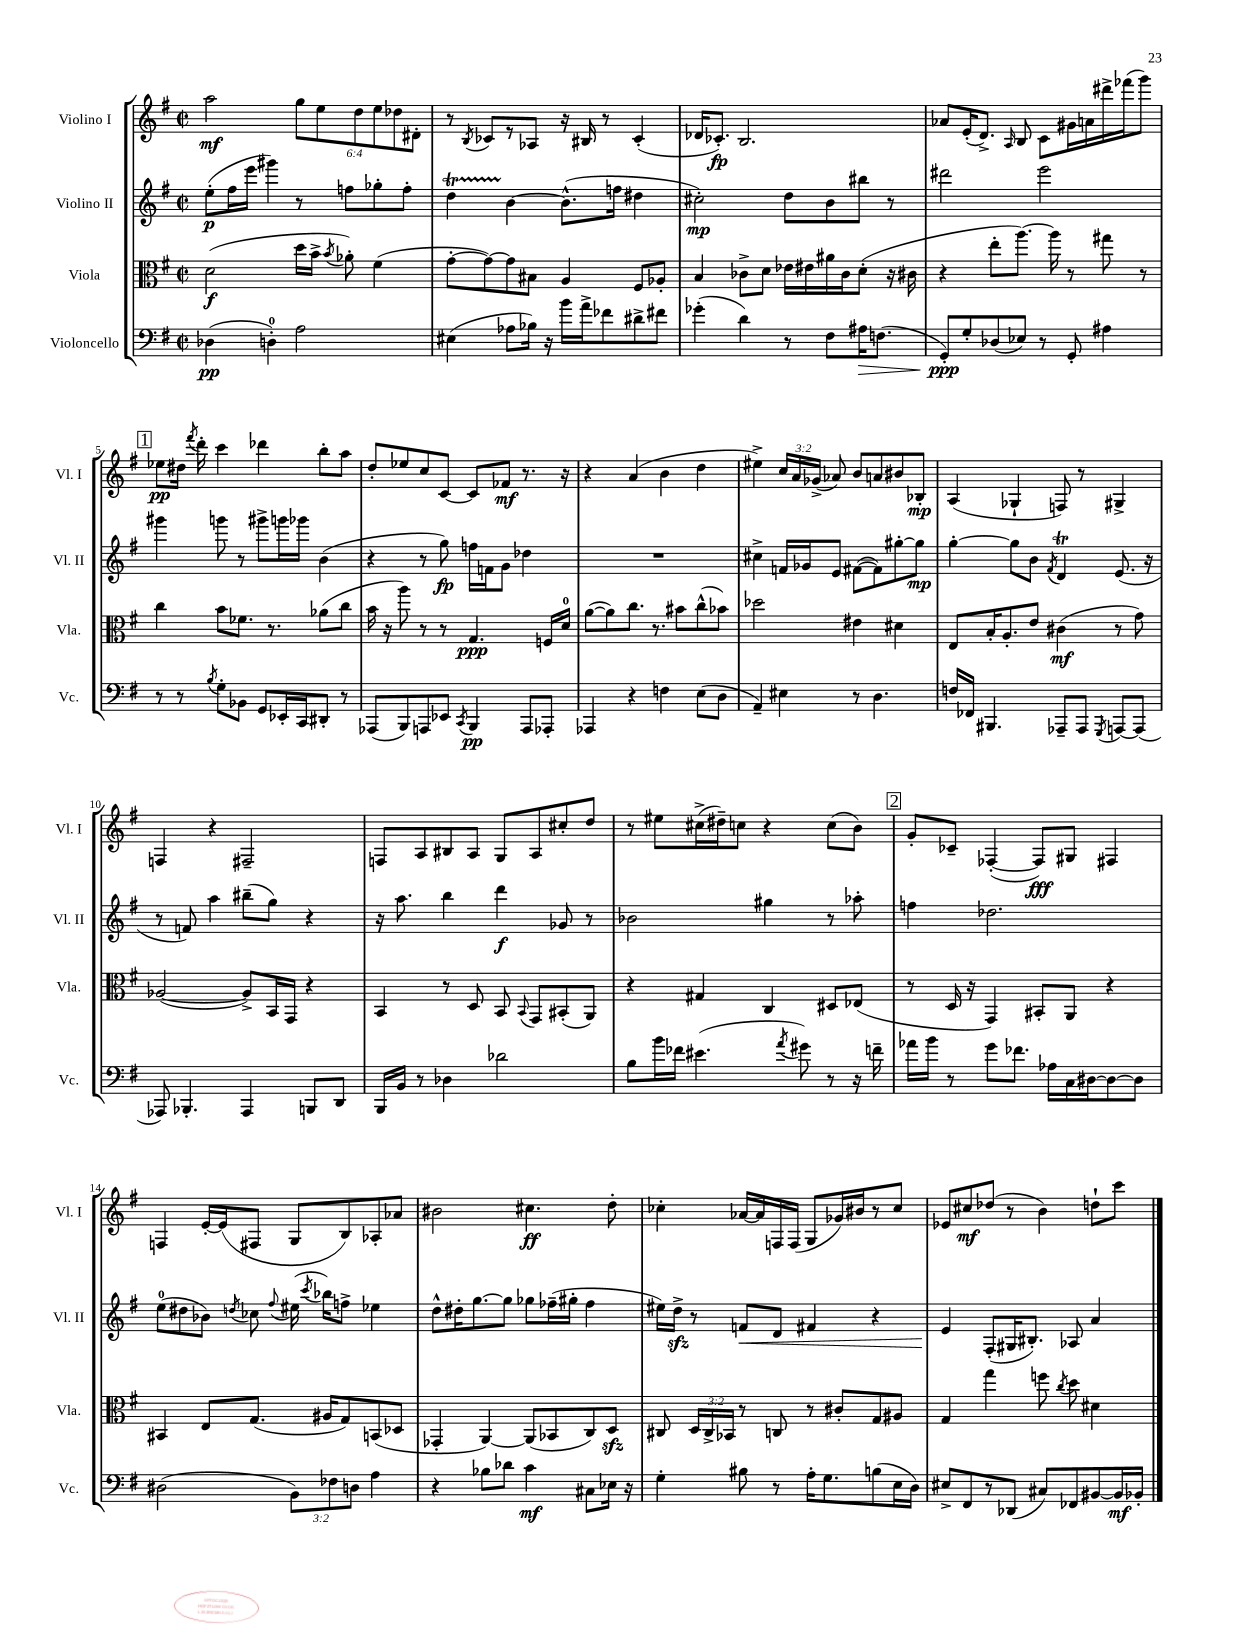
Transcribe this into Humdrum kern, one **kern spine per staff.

**kern	**dynam	**kern	**dynam	**kern	**dynam	**kern	**dynam
*part4	*part4	*part3	*part3	*part2	*part2	*part1	*part1
*staff4	*staff4	*staff3	*staff3	*staff2	*staff2	*staff1	*staff1
*I"Violoncello	*	*I"Viola	*	*I"Violino II	*	*I"Violino I	*
*I'Vc.	*	*I'Vla.	*	*I'Vl. II	*	*I'Vl. I	*
*clefF4	*	*clefC3	*	*clefG2	*	*clefG2	*
*k[f#]	*	*k[f#]	*	*k[f#]	*	*k[f#]	*
*M2/2	*	*M2/2	*	*M2/2	*	*M2/2	*
*met(c|)	*	*met(c|)	*	*met(c|)	*	*met(c|)	*
=1	=1	=1	=1	=1	=1	=1	=1
(4D-X\	pp	(2d\	f	(8ee'\L	p	2aa\	mf
.	.	.	.	16ff#\L	.	.	.
.	.	.	.	16eee\JJ	.	.	.
4Dn'\)	.	.	.	4ggg#X\)	.	.	.
2A\	.	16dd\LL	.	8r	.	12gg\L	.
.	.	16b^\JJ	.	.	.	.	.
.	.	.	.	.	.	12ee\	.
.	.	8qb/	.	.	.	.	.
.	.	8a-X'\)	.	8ffn\L	.	.	.
.	.	.	.	.	.	12dd\	.
.	.	(4f#\	.	8gg-X'\	.	12ee\	.
.	.	.	.	.	.	12dd-X\	.
.	.	.	.	8ff'\J	.	.	.
.	.	.	.	.	.	12d#X'\J	.
=2	=2	=2	=2	=2	=2	=2	=2
(4E#X\	.	[8g'\L	.	4ddT\	.	8r	.
.	.	.	.	.	.	8qB/	.
.	.	8g\_)	.	.	.	8c-X/L	.
8A-X\L	.	8g\]	.	[4b\	.	8r	.
16B-X\Jk)	.	8B#X\J	.	.	.	8A-X/J	.
16r	.	.	.	.	.	.	.
16b\LL	.	4A/	.	(8.b^^\L]	.	16r	.
16a^\J	.	.	.	.	.	16B#X/	.
8f-X\	.	.	.	.	.	8r	.
.	.	.	.	16ffn\Jk	.	.	.
8d#X^\	.	8F#/L	.	4dd#X\	.	(4c-'/	.
8f#X\J	.	8A-X'/J	.	.	.	.	.
=3	=3	=3	=3	=3	=3	=3	=3
(4g-X'\	.	4B/	.	2cc#X'\)	mp	16d-X/KL	.
.	.	.	.	.	.	8.c-X'/J)	fp
4d\)	.	8c-X^\L	.	.	.	2.B/	.
.	.	8d\J	.	.	.	.	.
8r	.	16e-X\LL	.	8dd\L	.	.	.
.	.	16e#X\	.	.	.	.	.
8F#\L	.	16a#X\	.	8b\	.	.	.
.	.	16c-\J	.	.	.	.	.
!	!LO:HP:b	!	!	!	!	!	!
16A#X\K	>	(8d'\J	.	8bb#X\J	.	.	.
(8.Fn\J	.	.	.	.	.	.	.
.	.	16r	.	8r	.	.	.
.	.	16c#X\	.	.	.	.	.
=4	=4	=4	=4	=4	=4	=4	=4
8GG'/L)	ppp	4r	.	2ddd#X\	.	8a-X/L	.
8G'/	]	.	.	.	.	(16e'/K	.
.	.	.	.	.	.	8.d^/J)	.
(8D-X/	.	8ee'\L	.	.	.	.	.
.	.	.	.	.	.	16qqA/	.
8E-X/J)	.	[8.aa\J)	.	.	.	8B/	.
8r	.	.	.	2eee\	.	8c\L	.
.	.	16aa\]	.	.	.	.	.
8GG'/	.	8r	.	.	.	16g#X\L	.
.	.	.	.	.	.	16an\	.
4A#X\	.	8gg#X\	.	.	.	16ddd#X^\	.
.	.	.	.	.	.	(16fff-X\J	.
.	.	8r	.	.	.	8ggg\J)	.
!!LO:LB:g=z
!!LO:REH:place=s1:t=1
=5	=5	=5	=5	=5	=5	=5	=5
8r	.	4cc\	.	4ggg#X\	.	8ee-X\L	pp
8r	.	.	.	.	.	16dd#X\Jk	.
.	.	.	.	.	.	8qfff#/	.
.	.	.	.	.	.	16ddd'\	.
8qB/	.	.	.	.	.	.	.
8G'\L	.	8b\L	.	8gggn\	.	4ccc\	.
8BB-X\J	.	8.f-X\J	.	8r	.	.	.
8GG/L	.	.	.	8ggg#X^\L	.	4ddd-X\	.
.	.	8.r	.	.	.	.	.
16EE-X'/L	.	.	.	16gggn\L	.	.	.
16CC/J	.	.	.	16ggg-X\JJ	.	.	.
8DD#X'/J	.	(8a-X\L	.	(4b\	.	8bb'\L	.
8r	.	8cc\J	.	.	.	8aa\J	.
=6	=6	=6	=6	=6	=6	=6	=6
(8AAA-X/L	.	16b\	.	4r	.	8dd'/L	.
.	.	16r	.	.	.	.	.
8BBB/)	.	8aa\)	.	.	.	8ee-X/	.
8AAAn/	.	8r	.	8r	.	8cc/	.
8EE-X/J	.	8r	.	8gg\)	fp	[8c/J	.
8qCC/	.	.	.	.	.	.	.
4BBB/	pp	4.G/	ppp	16ffn\LL	.	8c/L]	.
.	.	.	.	16fn\J	.	.	.
.	.	.	.	8g\J	.	8f-X/J	mf
8AAA/L	.	.	.	4dd-X\	.	8.r	.
8AAA-X'/J	.	16Fn/LL	.	.	.	.	.
.	.	16d/JJ	.	.	.	16r	.
=7	=7	=7	=7	=7	=7	=7	=7
4AAA-X/	.	([8a\L	.	1r	.	4r	.
.	.	8a\])	.	.	.	.	.
4r	.	8.cc\J	.	.	.	(4a/	.
.	.	8.r	.	.	.	.	.
4Fn\	.	.	.	.	.	4b\	.
.	.	8b#X\L	.	.	.	.	.
(8E\L	.	(8cc^^\	.	.	.	4dd\	.
8D\J	.	8b-X\J)	.	.	.	.	.
=8	=8	=8	=8	=8	=8	=8	=8
4AA~/)	.	2dd-X\	.	4cc#X^\	.	4ee#X^\)	.
4E#X\	.	.	.	16fn/LL	.	24cc/LL	.
.	.	.	.	.	.	24a/	.
.	.	.	.	16g-X/J	.	.	.
.	.	.	.	.	.	(24g-X^/JJ	.
.	.	.	.	8e/J	.	8a-X/)	.
8r	.	4e#X\	.	([8f#X\L	.	8b/L	.
4.D\	.	.	.	8f#\])	.	8an/	.
.	.	4d#X\	.	[8gg#X'\	.	8b#X/	.
.	.	.	.	8gg#\J]	mp	8B-X'/J	mp
=9	=9	=9	=9	=9	=9	=9	=9
16Fn/LL	.	8E/L	.	[4gg'\	.	(4A/	.
16FF-X/JJ	.	.	.	.	.	.	.
4.BBB#X/	.	16B'/K	.	.	.	.	.
.	.	8.A'/	.	.	.	.	.
.	.	.	.	8gg\L]	.	4G-X`/	.
.	.	8e/J	.	8b\J	.	.	.
.	.	.	.	8qf#/	.	.	.
8AAA-X~/L	.	(4c#X\	mf	4dT/	.	8Fn/)	.
8AAA-/J	.	.	.	.	.	8r	.
8qGGG/	.	.	.	.	.	.	.
[8AAAn/L	.	8r	.	(8.e/	.	4G#X^/	.
(8AAA/J]	.	8g\)	.	.	.	.	.
.	.	.	.	16r	.	.	.
!!LO:LB:g=z
=10	=10	=10	=10	=10	=10	=10	=10
8AAA-X/)	.	([2A-X/	.	8r	.	4Fn/	.
4.BBB-X'/	.	.	.	8fn/)	.	.	.
.	.	.	.	4aa\	.	4r	.
4AAA-/	.	8A-^/L])	.	(8bb#X~\L	.	2F#X~/	.
.	.	16BB/L	.	8gg\J)	.	.	.
.	.	16GG/JJ	.	.	.	.	.
8BBBn/L	.	4r	.	4r	.	.	.
8DD/J	.	.	.	.	.	.	.
=11	=11	=11	=11	=11	=11	=11	=11
16BBB/LL	.	4BB/	.	16r	.	8Fn/L	.
16BB/JJ	.	.	.	8.aa\	.	.	.
8r	.	.	.	.	.	8A/	.
4D-X\	.	8r	.	4bb\	.	8B#X/	.
.	.	8D/	.	.	.	8A/J	.
2d-X\	.	8BB/	.	4ddd\	f	8G/L	.
.	.	8qqBB/	.	.	.	.	.
.	.	8GG/L	.	.	.	8A/	.
.	.	(8BB#X'/	.	8g-X/	.	8cc#X'/	.
.	.	8AA/J)	.	8r	.	8dd/J	.
=12	=12	=12	=12	=12	=12	=12	=12
8B\L	.	4r	.	2b-X\	.	8r	.
16b\L	.	.	.	.	.	8ee#X\L	.
16f-X\JJ	.	.	.	.	.	.	.
(4.e#X\	.	4G#X/	.	.	.	(16cc#X^\L	.
.	.	.	.	.	.	16dd#X~\J)	.
.	.	.	.	.	.	8ccn\J	.
.	.	4C/	.	4gg#X\	.	4r	.
8qa/	.	.	.	.	.	.	.
8g#X\)	.	.	.	.	.	.	.
8r	.	8D#X/L	.	8r	.	(8cc\L	.
16r	.	(8E-X/J	.	8aa-X'\	.	8b\J)	.
16fn~\	.	.	.	.	.	.	.
!!LO:REH:place=s1:t=2
=13	=13	=13	=13	=13	=13	=13	=13
16a-X\LL	.	8r	.	4ffn\	.	8g'/L	.
16b\JJ	.	.	.	.	.	.	.
8r	.	16D/	.	.	.	8c-X~/J	.
.	.	16r	.	.	.	.	.
8g\L	.	4GG/)	.	2.dd-X\	.	([4F-X'/	.
8.f-X\J	.	.	.	.	.	.	.
.	.	8BB#X'/L	.	.	.	8F-/L])	fff
16A-X\LL	.	.	.	.	.	.	.
16C\	.	8AA/J	.	.	.	8G#X/J	.
[16D#X\J	.	.	.	.	.	.	.
8D#\_	.	4r	.	.	.	4F#X/	.
8D#\J]	.	.	.	.	.	.	.
!!LO:LB:g=z
=14	=14	=14	=14	=14	=14	=14	=14
(2D#X\	.	4BB#X/	.	(8ee\L	.	4Fn/	.
.	.	.	.	8dd#X\	.	.	.
.	.	8E/L	.	8b-X\J)	.	[16e'/LL	.
.	.	.	.	.	.	(16e/J]	.
.	.	.	.	8qddn/	.	.	.
.	.	(8.G/J	.	8cc-X\	.	8F#X/J	.
.	.	.	.	8qqff#/	.	.	.
12BB\L)	.	.	.	(16ee#X\	.	8G/L	.
.	.	.	.	8qccc/	.	.	.
.	.	16A#X/KL	.	16bb-X\KL)	.	.	.
12F-X\	.	.	.	.	.	.	.
.	.	8G/)	.	8ffn^\J	.	8B/)	.
12Dn\J	.	.	.	.	.	.	.
4A\	.	(8BBn/	.	4ee-X\	.	8A-X'/	.
.	.	8D-X/J	.	.	.	8a-X/J	.
=15	=15	=15	=15	=15	=15	=15	=15
4r	.	4GG-X'/	.	8dd^^\L	.	2b#X\	.
.	.	.	.	16dd#X'\K	.	.	.
.	.	.	.	[8.gg\	.	.	.
8B-X\L	.	[4AA/)	.	.	.	.	.
8d-X\J	.	.	.	8gg\J]	.	.	.
4c\	mf	(8AA/L]	.	8gg-X\L	.	4.cc#X\	ff
.	.	8BB-X/	.	(16ff-X~\L	.	.	.
.	.	.	.	16gg#X'\JJ	.	.	.
8C#X\L	.	8C/)	.	4ff-\	.	.	.
16E-X\Jk	.	8Dzz/J	.	.	.	8dd'\	.
16r	.	.	.	.	.	.	.
=16	=16	=16	=16	=16	=16	=16	=16
4G'\	.	8C#X/	.	16ee#X\LL)	.	4cc-X'\	.
.	.	.	.	16ddzz^\JJ	.	.	.
.	.	24D/LL	.	8r	.	.	.
.	.	24C#^/	.	.	.	.	.
.	.	24BB-X/JJ	.	.	.	.	.
!	!	!	!	!	!LO:HP:b	!	!
8B#X\	.	8r	.	8fn/L	<	[16a-X/LL	.
.	.	.	.	.	.	16a-/]	.
8r	.	8Cn/	.	8d/J	.	16Fn/	.
.	.	.	.	.	.	(16F/JJ	.
16A'\KL	.	8r	.	4f#X/	.	8G/L	.
8.G\	.	.	.	.	.	.	.
.	.	8c#X'/L	.	.	.	16g-X/L)	.
.	.	.	.	.	.	16b#X/J	.
(8Bn\	.	8G/	.	4r	.	8r	.
16E\L	.	8A#X/J	.	.	.	8cc-/J	.
16D\JJ)	.	.	.	.	.	.	.
=17	=17	=17	=17	=17	=17	=17	=17
8E#X^/L	.	4G/	.	4e/	.	8e-X/L	.
8FF#/	.	.	.	.	.	8cc#X/	mf
8r	.	4gg\	.	(8F#'/L	[	(8dd-X/J	.
(8DD-X/J	.	.	.	16G#X/K	.	8r	.
.	.	.	.	8.B#X'/J)	.	.	.
8C#X/L)	.	8ffn\	.	.	.	4b\)	.
.	.	8qcc/	.	.	.	.	.
8FF-X/	.	8dd\	.	8A-X/	.	.	.
[8BB#X/	.	4d#X\	.	4a/	.	8ddn`\L	.
16BB#/L]	mf	.	.	.	.	8ccc\J	.
16BB-X'/JJ	.	.	.	.	.	.	.
==	==	==	==	==	==	==	==
*-	*-	*-	*-	*-	*-	*-	*-
